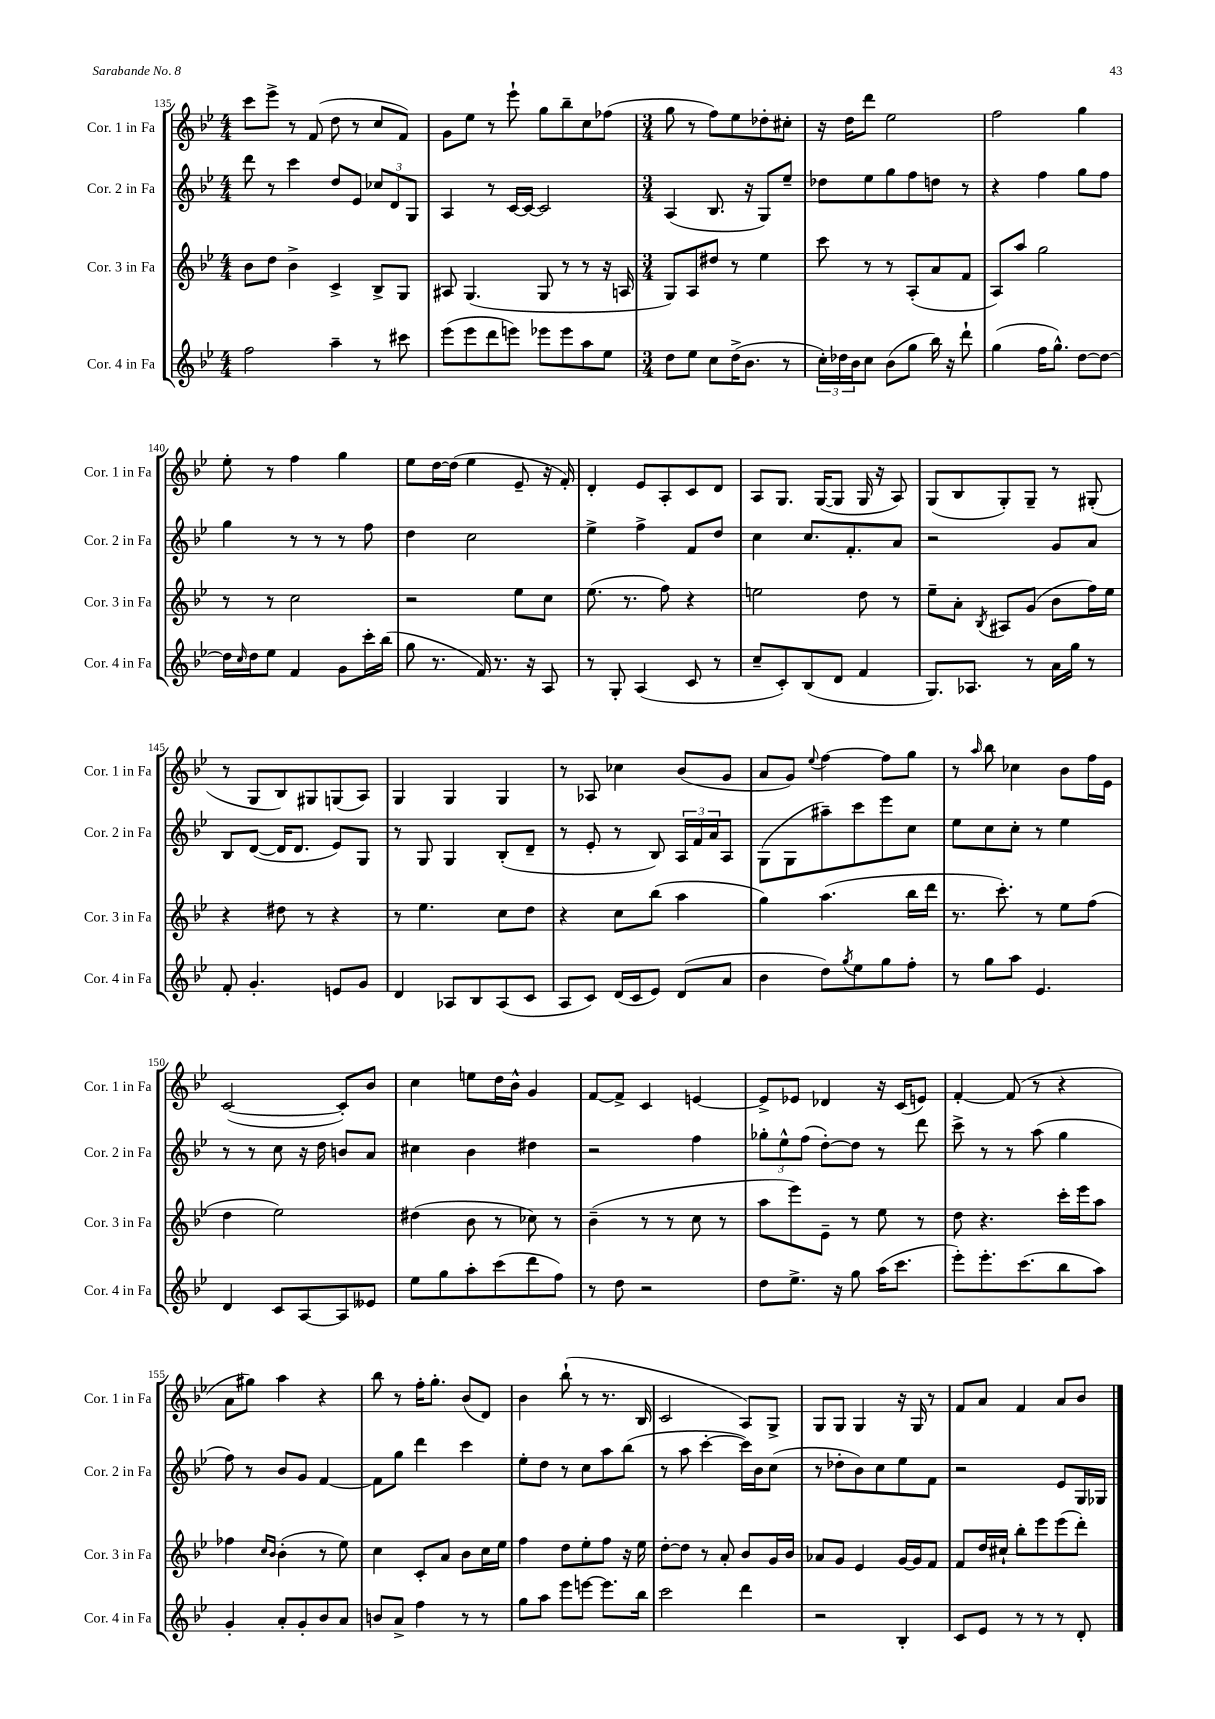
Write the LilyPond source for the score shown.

<<
\new StaffGroup <<
\new Staff = "s0" \with { instrumentName = "Cor. 1 in Fa" shortInstrumentName = "Cor. 1 in Fa" } {
    \clef treble \key bes \major \numericTimeSignature \time 4/4
    c'''8 ees'''8-> r8 f'8( d''8 r8 c''8 f'8) |
    g'8 ees''8 r8 ees'''8-! g''8 bes''8-- c''8 fes''8( |
    \numericTimeSignature \time 3/4 g''8 r8 f''8) ees''8 des''8-. cis''8-. |
    r16 d''16 d'''8 ees''2 |
    f''2 g''4 |
    ees''8-. r8 f''4 g''4 |
    ees''8 d''16~ d''16( ees''4 ees'8-- r16 f'16-.) |
    d'4-. ees'8 a8-. c'8 d'8 |
    a8 g8. g16~( g8 g16 r16 a8) |
    g8( bes8 g8-.) g8-- r8 gis8-.( |
    r8 g8 bes8) gis8 g8( a8) |
    g4 g4 g4 |
    r8 aes8 ces''4 bes'8( g'8 |
    a'8 g'8) \appoggiatura { ees''8 } f''4~ f''8 g''8 |
    r8 \grace { a''16 } bes''8 ces''4 bes'8 f''16 ees'16 |
    c'2~( c'8-.) bes'8 |
    c''4 e''8 d''16 bes'16-^ g'4 |
    f'8~ f'8-> c'4 e'4~ |
    e'8-> ees'8 des'4 r16 c'16( e'8) |
    f'4~-. f'8( r8 r4 |
    a'8 gis''8) a''4 r4 |
    bes''8 r8 f''16-. g''8.-. bes'8( d'8) |
    bes'4 bes''8-!( r8 r8. bes16 |
    c'2 a8) g8-> |
    g8 g8 g4 r16 g16 r8 |
    f'8 a'8 f'4 a'8 bes'8 \bar "|." |
}
\new Staff = "s1" \with { instrumentName = "Cor. 2 in Fa" shortInstrumentName = "Cor. 2 in Fa" } {
    \clef treble \key bes \major \numericTimeSignature \time 4/4
    d'''8 r8 c'''4 d''8 ees'8 \tuplet 3/2 { ces''8 d'8 g8 } |
    a4 r8 c'16~ c'16~ c'2 |
    \numericTimeSignature \time 3/4 a4( bes8. r16 g8) ees''8-- |
    des''8 ees''8 g''8 f''8 d''8 r8 |
    r4 f''4 g''8 f''8 |
    g''4 r8 r8 r8 f''8 |
    d''4 c''2 |
    ees''4-> f''4-> f'8 d''8 |
    c''4 c''8. f'8.-. a'8 |
    r2 g'8 a'8 |
    bes8 d'8~( d'16 d'8. ees'8) g8 |
    r8 g8 g4 bes8-.( d'8-- |
    r8 ees'8-. r8 bes8) \tuplet 3/2 { a16 f'16 a'16 } a8 |
    g8( g8 ais''8--) c'''8 ees'''8 c''8 |
    ees''8 c''8 c''8-. r8 ees''4 |
    r8 r8 c''8 r16 d''16 b'8 a'8 |
    cis''4 bes'4 dis''4 |
    r2 f''4 |
    \tuplet 3/2 { ges''8-. ees''8-^ f''8( } d''8~-.) d''8 r8 d'''8 |
    c'''8-> r8 r8 a''8( g''4 |
    f''8) r8 bes'8 g'8 f'4~ |
    f'8 g''8 d'''4 c'''4 |
    ees''8-. d''8 r8 c''8 a''8 bes''8( |
    r8 a''8 c'''4~-. c'''16) bes'16 c''8( |
    r8 des''8-. bes'8) c''8 ees''8 f'8 |
    r2 ees'8 g16 ges16 \bar "|." |
}
\new Staff = "s2" \with { instrumentName = "Cor. 3 in Fa" shortInstrumentName = "Cor. 3 in Fa" } {
    \clef treble \key bes \major \numericTimeSignature \time 4/4
    bes'8 d''8 bes'4-> c'4-> bes8-> g8 |
    ais8 g4.( g8 r8 r8 r16 a16 |
    \numericTimeSignature \time 3/4 g8) a8 dis''8 r8 ees''4 |
    c'''8 r8 r8 a8-.( a'8 f'8 |
    a8) a''8 g''2 |
    r8 r8 c''2 |
    r2 ees''8 c''8 |
    ees''8.( r8. f''8) r4 |
    e''2 d''8 r8 |
    ees''8-- a'8-. \acciaccatura { bes8 } ais8 g'8( bes'8 f''16) ees''16 |
    r4 dis''8 r8 r4 |
    r8 ees''4. c''8 d''8 |
    r4 c''8 bes''8( a''4 |
    g''4) a''4.( bes''16 d'''16 |
    r8. c'''8.-.) r8 ees''8 f''8( |
    d''4 ees''2) |
    dis''4( bes'8 r8 ces''8) r8 |
    bes'4--( r8 r8 c''8 r8 |
    a''8 ees'''8) ees'8-- r8 ees''8 r8 |
    d''8 r4. c'''16-. ees'''16 a''8 |
    fes''4 \grace { c''16 bes'16 } bes'4-.( r8 ees''8) |
    c''4 c'8-. a'8 bes'8 c''16 ees''16 |
    f''4 d''8 ees''8-. f''8 r16 ees''16 |
    d''8~-. d''8 r8 a'8-. bes'8 g'16 bes'16 |
    aes'8 g'8 ees'4 g'16~ g'16 f'8 |
    f'8 d''16 cis''16-! bes''8-. ees'''8 ees'''8( d'''8-.) \bar "|." |
}
\new Staff = "s3" \with { instrumentName = "Cor. 4 in Fa" shortInstrumentName = "Cor. 4 in Fa" } {
    \clef treble \key bes \major \numericTimeSignature \time 4/4
    f''2 a''4-- r8 cis'''8 |
    ees'''8( ees'''8 d'''8 e'''8) ees'''8 ees'''8 a''8 ees''8 |
    \numericTimeSignature \time 3/4 d''8 ees''8 c''8 d''16->( bes'8. r8 |
    \tuplet 3/2 { c''16-.) des''16 bes'16 } c''8 bes'8( g''8 bes''16) r16 d'''8-! |
    g''4( f''16 g''8.-^) d''8~ d''8~ |
    d''16 \grace { c''16 } d''16 ees''8 f'4 g'8 c'''16-. bes''16( |
    g''8 r8. f'16) r8. r16 a8 |
    r8 g8-. a4( c'8 r8 |
    c''8-- c'8-.) bes8( d'8 f'4 |
    g8.) aes8. r8 a'16 g''16 r8 |
    f'8-. g'4.-. e'8 g'8 |
    d'4 aes8 bes8 aes8( c'8 |
    a8 c'8) d'16( c'16 ees'8) d'8( a'8 |
    bes'4 d''8) \acciaccatura { g''8 } ees''8 g''8 f''8-. |
    r8 g''8 a''8 ees'4. |
    d'4 c'8 a8~ a8 eeses'8 |
    ees''8 g''8 a''8-. c'''8( d'''8 f''8) |
    r8 d''8 r2 |
    d''8 ees''8.-> r16 g''8 a''16( c'''8. |
    ees'''8-.) ees'''8.-. c'''8.( bes''8 a''8) |
    g'4-. a'8-. g'8-. bes'8 a'8 |
    b'8 a'8-> f''4 r8 r8 |
    g''8 a''8 ees'''8 e'''8~ e'''8. bes''16 |
    c'''2 d'''4 |
    r2 bes4-. |
    c'8 ees'8 r8 r8 r8 d'8-. \bar "|." |
}
>>
>>
\layout { \context { \Score currentBarNumber = #135 } }
